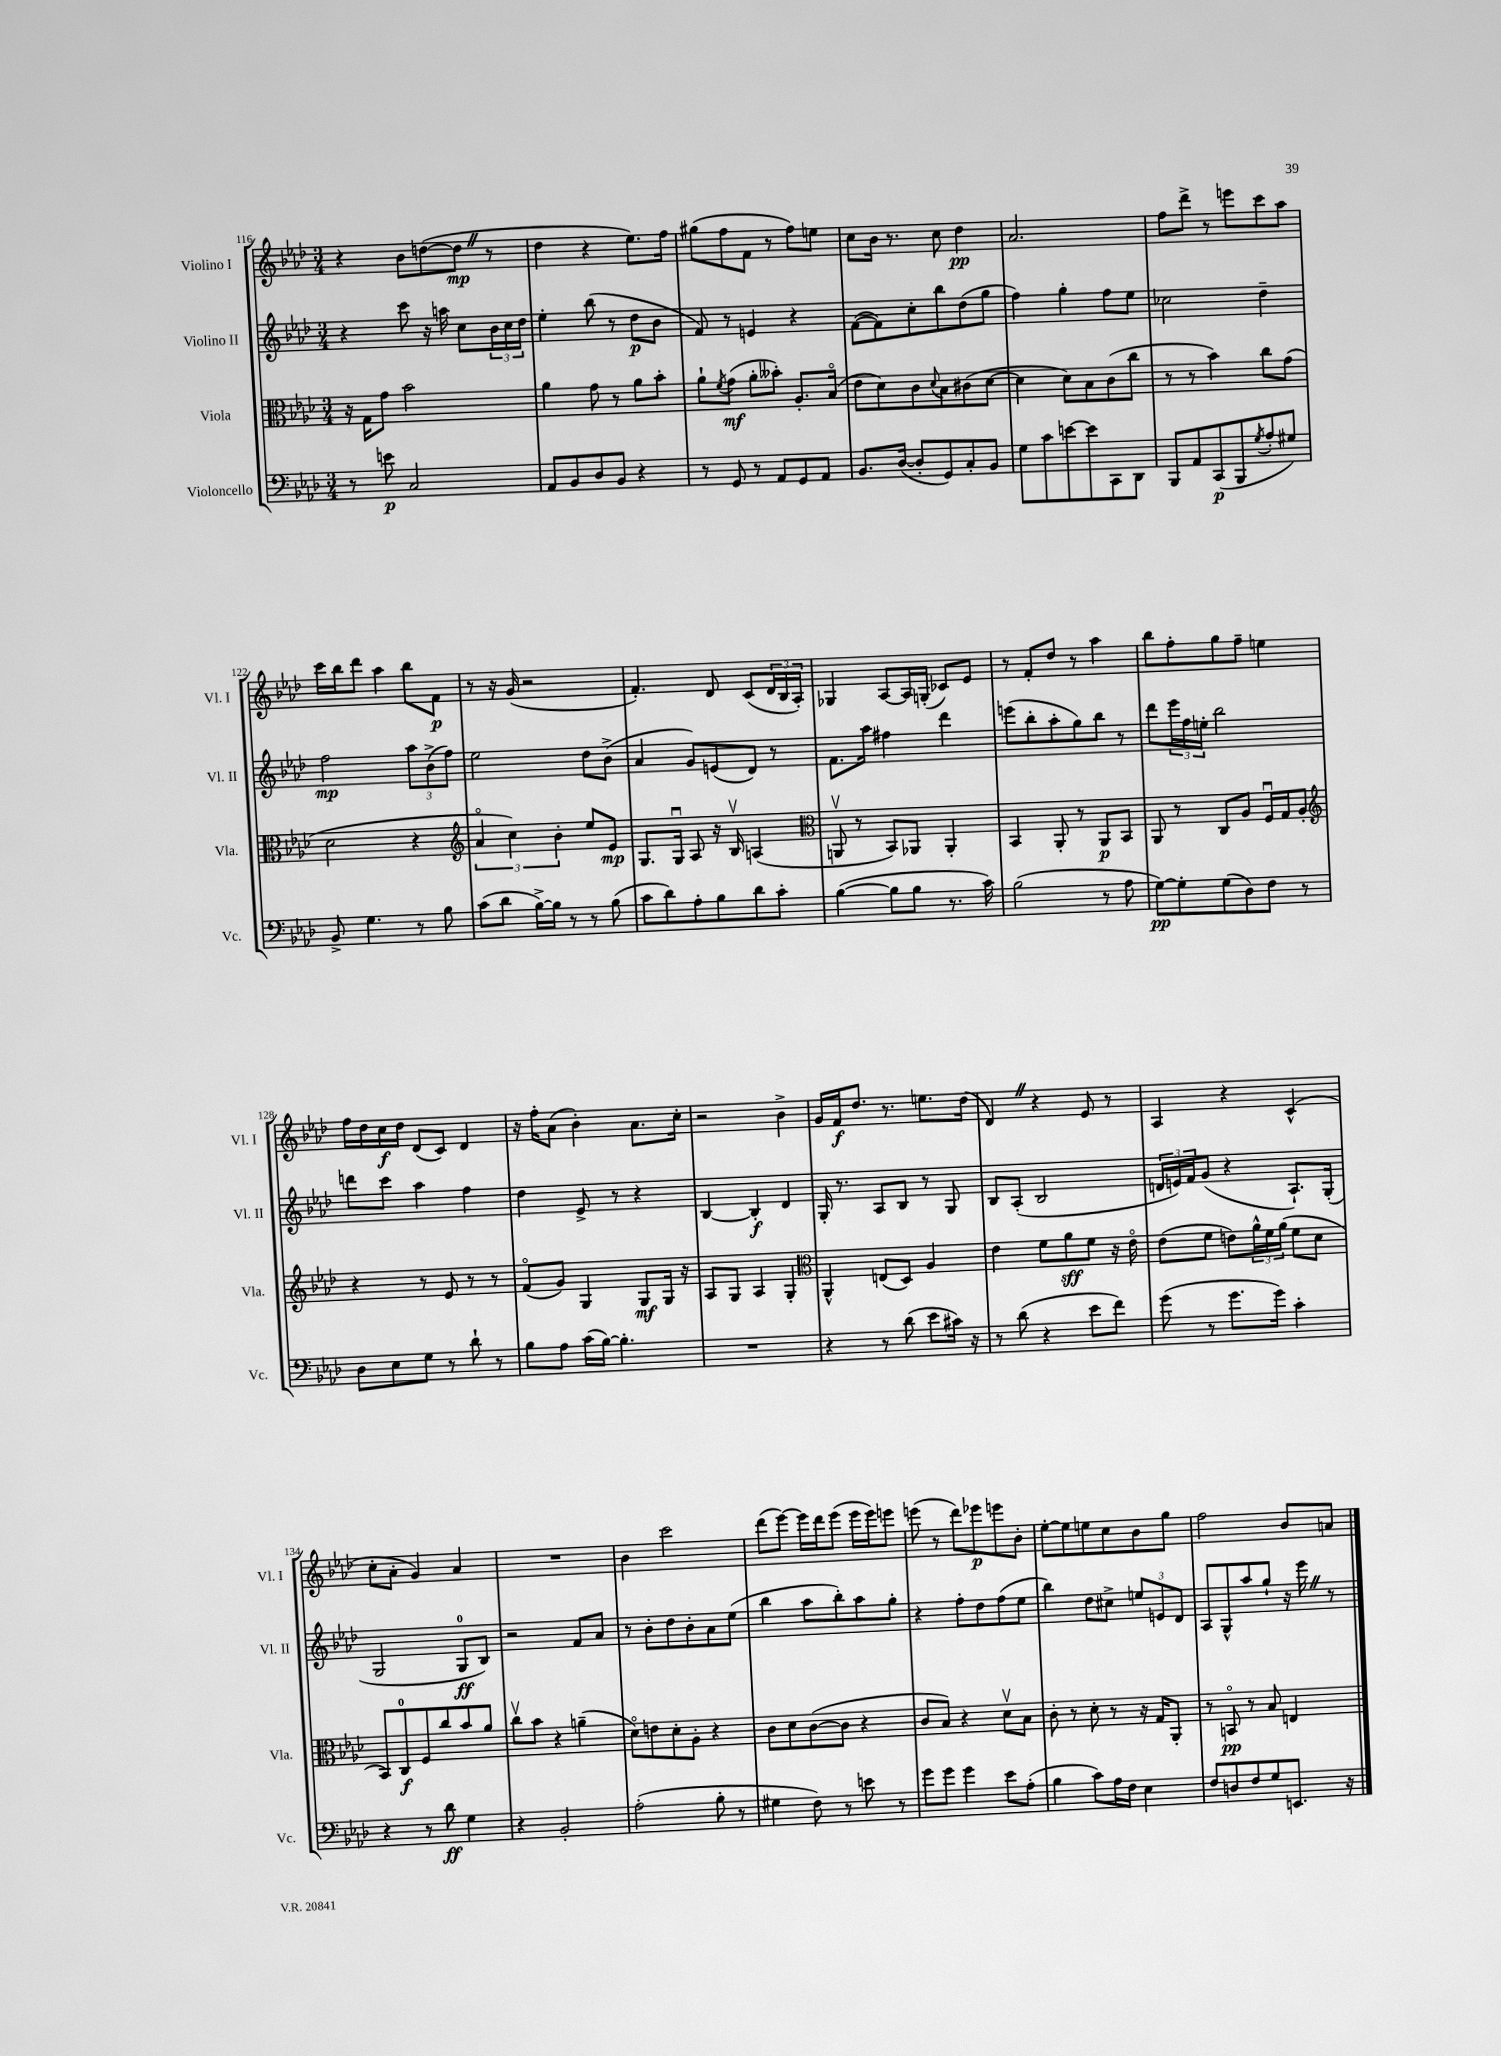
<<
\new StaffGroup <<
\new Staff = "s0" \with { instrumentName = "Violino I" shortInstrumentName = "Vl. I" } {
    \clef treble \key aes \major \numericTimeSignature \time 3/4
    r4 bes'8 d''8~( d''8\mp \once \override BreathingSign.text = \markup { \musicglyph "scripts.caesura.straight" } \breathe r8 |
    des''4 r4 ees''8.) f''16 |
    gis''8( f''8 f'8 r8 f''8) e''8 |
    c''8 bes'16 r8. c''8 des''4\pp |
    aes'2. |
    f''8 des'''8-> r8 e'''8 c'''8 aes''8 |
    c'''16 bes''16 des'''8 aes''4 bes''8 f'8\p |
    r8 r16 g'16( r2 |
    f'4.-.) des'8 c'8( \tuplet 3/2 { des'16 bes16 aes16-.) } |
    ges4 aes8~ aes16 g16-.( ces'8) ees'8 |
    r8 f'8-. des''8 r8 aes''4 |
    bes''8 f''8-. g''8 f''8-- e''4 |
    f''16 des''16 c''16\f des''16 des'8( c'8) des'4 |
    r16 f''16-. aes'8( bes'4-.) aes'8. c''16-. |
    r2 bes'4-> |
    g'16 f'16\f des''8. r8. e''8. des''16( |
    des'4) \once \override BreathingSign.text = \markup { \musicglyph "scripts.caesura.straight" } \breathe r4 ees'8 r8 |
    aes4 r4 c'4-^( |
    c''8-. aes'8-. g'4) aes'4 |
    R2. |
    bes'4 c'''2 |
    des'''8( ees'''8~) ees'''16 des'''16 ees'''8( ees'''16 ees'''16) e'''8 |
    e'''8( r8 des'''8) ees'''8\p e'''8 bes'8-. |
    ees''8~-. ees''8 e''8 c''8 bes'8 g''8 |
    f''2 bes'8 a'8 \bar "|." |
}
\new Staff = "s1" \with { instrumentName = "Violino II" shortInstrumentName = "Vl. II" } {
    \clef treble \key aes \major \numericTimeSignature \time 3/4
    r4 c'''8 r16 a''16 c''8 \tuplet 3/2 { bes'16 c''16 des''16 } |
    ees''4-. bes''8( r8 des''8\p bes'8 |
    f'8) r8 e'4 r4 |
    f'8~( f'8) c''8-. bes''8 des''8( g''8 |
    f''4) g''4-. f''8 ees''8 |
    ces''2 des''4-- |
    f''2\mp \tuplet 3/2 { aes''8 bes'8->( f''8) } |
    ees''2 des''8 bes'8->( |
    aes'4 g'8) e'8( des'8) r8 |
    f'8. aes''16 fis''4 des'''4 |
    e'''8( bes''8-. aes''8-. g''8) bes''8 r8 |
    des'''8 \tuplet 3/2 { ees'''16 f''16 e''16-. } bes''2 |
    d'''8 c'''8 aes''4 f''4 |
    des''4 ees'8-> r8 r4 |
    bes4~ bes4-.\f des'4 |
    g16-. r8. aes8 bes8 r8 g8 |
    bes8 aes8-.( bes2 |
    \tuplet 3/2 { d'16 e'16) f'16 } g'8( r4 aes8.-!) g16-.( |
    g2 g8-0\ff bes8) |
    r2 f'8 aes'8 |
    r8 bes'8-. des''8 bes'8-. aes'8 ees''8( |
    bes''4 aes''8 bes''8-.) aes''8 g''8-. |
    r4 f''8-. des''8 f''8( ees''8 |
    bes''4) des''8 cis''8-> \tuplet 3/2 { e''8 e'8 des'8 } |
    aes8 g8-^ aes''8 g''8-! r16 ees'''16 \once \override BreathingSign.text = \markup { \musicglyph "scripts.caesura.straight" } \breathe r8 \bar "|." |
}
\new Staff = "s2" \with { instrumentName = "Viola" shortInstrumentName = "Vla." } {
    \clef alto \key aes \major \numericTimeSignature \time 3/4
    r16 g16 g'8 bes'2 |
    aes'4 g'8 r8 aes'8 bes'8-. |
    aes'8-! \acciaccatura { f'8 } g'8\mf( aes'8-. beses'8-.) aes8.-. bes16\flageolet( |
    ees'8 des'8) c'8 \appoggiatura { des'8 } bes8 cis'8( des'8~ |
    des'4 des'8) bes8 c'8( c''8 |
    r8 r8 bes'4) c''8 g'8( |
    des'2 r4 |
    \clef treble \tuplet 3/2 { aes'4\flageolet c''4) bes'4-. } ees''8 ees'8\mp |
    g8. g16\downbow aes8 r16 bes16\upbow a4( |
    \clef alto a,8\upbow r8 bes,8) aes,8 aes,4-. |
    bes,4 aes,8-. r8 aes,8\p bes,8 |
    aes,8 r8 c8 aes8 f16\downbow g16 aes8-. |
    \clef treble r4 r8 ees'8 r8 r8 |
    f'8\flageolet( g'8) g4 g8\mf g16 r16 |
    aes8 g8 aes4 g4-. |
    \clef alto aes,4-^ e8( des8) aes4 |
    ees'4 f'8 aes'8\sff f'8 r16 ees'16\flageolet |
    ees'8( f'8 e'8) \tuplet 3/2 { aes'16-^ f'16 aes'16( } f'8 des'8 |
    bes,8) c8-0\f f8 c''8 bes'8 aes'8 |
    c''8\upbow bes'8 r4 a'4--( |
    des'8\flageolet) e'8 des'8-. aes8-. r4 |
    c'8 des'8 c'8~( c'8 r4 |
    c'8 bes8) r4 des'8\upbow bes8 |
    c'8-. r8 des'8-. r8 r16 g16 aes,8-. |
    r8 b,8\flageolet\pp r8 bes8 e4 \bar "|." |
}
\new Staff = "s3" \with { instrumentName = "Violoncello" shortInstrumentName = "Vc." } {
    \clef bass \key aes \major \numericTimeSignature \time 3/4
    r8 e'8\p c2 |
    aes,8 bes,8 des8 bes,8 r4 |
    r8 g,8 r8 aes,8 g,8 aes,8 |
    bes,8. des16~( des8-. g,8) c8-. bes,8 |
    g8 c'8 e'8~ e'8 c,8 des,8 |
    bes,,8 aes,8 c,8\p( bes,,8 \acciaccatura { g8 } aes8-. gis8) |
    bes,8-> g4. r8 bes8 |
    c'8( des'8 bes16~->) bes16 r8 r8 bes8( |
    c'8 des'8) aes8-. bes8 des'8 c'8-. |
    bes4~( bes8 bes8 r8. c'16) |
    bes2( r8 aes8 |
    g8~\pp) g8-. g8( des8) f8 r8 |
    des8 ees8 g8 r8 des'8-! r8 |
    bes8 aes8 c'16( bes16~) bes4.-. |
    R2. |
    r4 r8 des'8( ees'8 cis'16) r16 |
    r8 des'8( r4 ees'8 f'8) |
    g'8( r8 g'8. g'16) c'4-. |
    r4 r8 des'8\ff g4 |
    r4 bes,2-. |
    aes2-.( bes8-. r8 |
    gis4 f8) r8 e'8 r8 |
    g'8 g'8 g'4 ees'8 aes8-.( |
    bes4 c'8) aes16 f16 ees4 |
    f8 d8 f8 g8 e,8. r16 \bar "|." |
}
>>
>>
\layout { \context { \Score currentBarNumber = #116 } }
